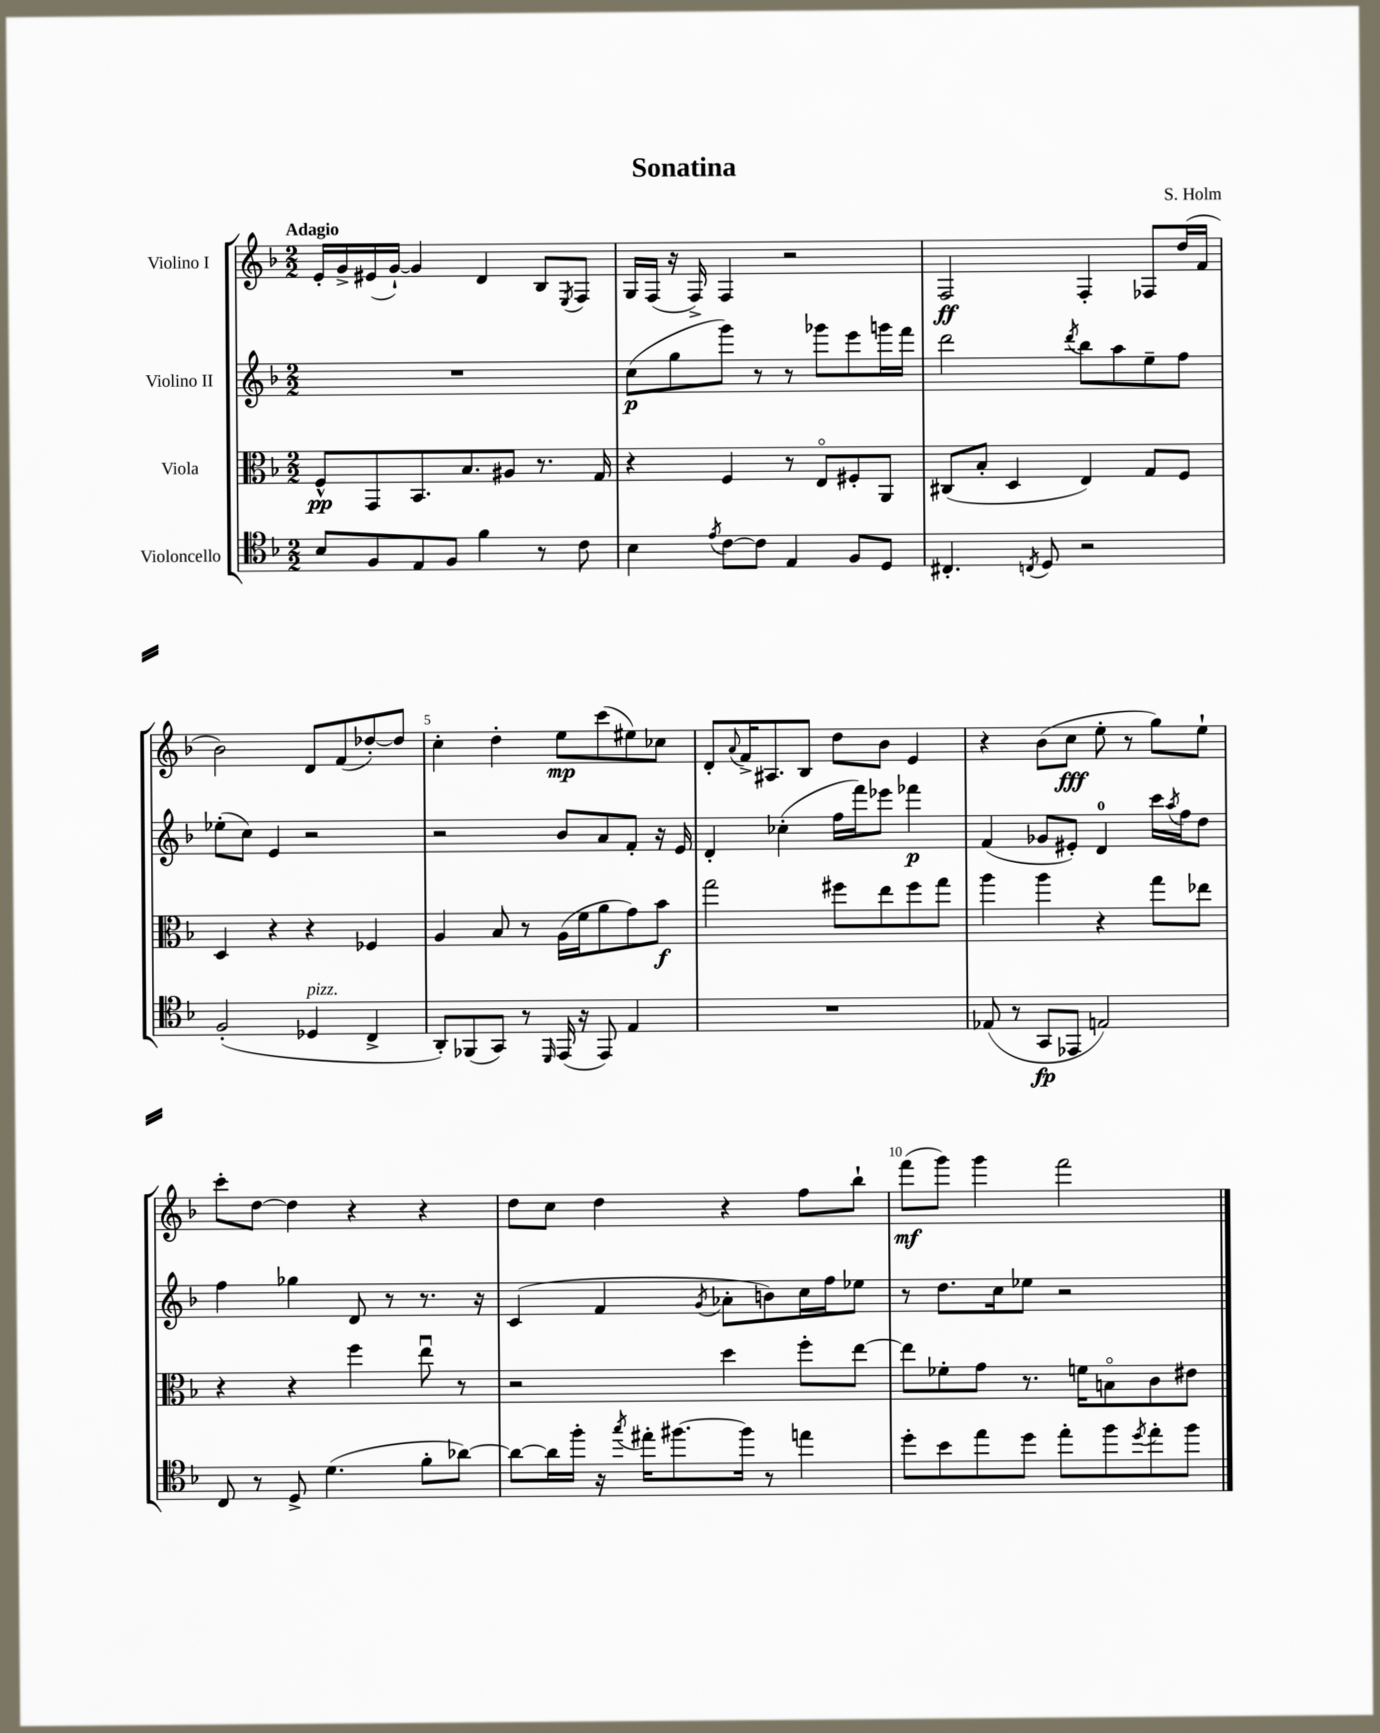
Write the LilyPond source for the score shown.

\header { title = "Sonatina" composer = "S. Holm" }
<<
\new StaffGroup <<
\new Staff = "s0" \with { instrumentName = "Violino I" } {
    \clef treble \key f \major \numericTimeSignature \time 2/2 \tempo "Adagio"
    e'16-. g'16-> eis'16( g'16~-!) g'4 d'4 bes8 \acciaccatura { e8 } f8 |
    g16 f16( r16 f16->) f4 r2 |
    f2\ff f4-. fes8 d''16( f'16 |
    bes'2) d'8 f'8( des''8~-.) des''8 |
    c''4-. d''4-. e''8\mp c'''8( eis''8) ces''8 |
    d'8-. \appoggiatura { a'8 } f'16-> ais8. bes8 d''8 bes'8 e'4 |
    r4 bes'8( c''8\fff e''8-. r8 g''8) e''8-! |
    c'''8-. d''8~ d''4 r4 r4 |
    d''8 c''8 d''4 r4 f''8 bes''8-! |
    f'''8\mf( g'''8) g'''4 f'''2 \bar "|." |
}
\new Staff = "s1" \with { instrumentName = "Violino II" } {
    \clef treble \key f \major \numericTimeSignature \time 2/2
    R1 |
    c''8\p( g''8 g'''8) r8 r8 ges'''8 e'''8 g'''16 f'''16 |
    d'''2 \acciaccatura { d'''8 } bes''8 a''8 e''8-- f''8 |
    ees''8-.( c''8) e'4 r2 |
    r2 bes'8 a'8 f'8-. r16 e'16 |
    d'4-. ces''4-.( f''16 f'''16) ees'''8 fes'''4\p |
    f'4( ges'8 eis'8-.) d'4-0 c'''16 \acciaccatura { a''8 } f''16 d''8 |
    f''4 ges''4 d'8 r8 r8. r16 |
    c'4( f'4 \acciaccatura { g'8 } aes'8-. b'8) c''16 f''16 ees''8 |
    r8 d''8. c''16 ees''8 r2 \bar "|." |
}
\new Staff = "s2" \with { instrumentName = "Viola" } {
    \clef alto \key f \major \numericTimeSignature \time 2/2
    f8-^\pp g,8 bes,8. bes8. ais8 r8. g16 |
    r4 f4 r8 e8\flageolet fis8-. a,8 |
    cis8( bes8-. d4 e4) g8 f8 |
    d4 r4 r4 fes4 |
    a4 bes8 r8 a16( f'16 a'8 g'8) bes'8\f |
    g''2 fis''8 e''8 fis''8 g''8 |
    a''4 a''4 r4 g''8 ees''8 |
    r4 r4 f''4 e''8\downbow r8 |
    r2 d''4 f''8-. e''8~ |
    e''8 fes'8-. g'8 r8. f'16 b8\flageolet c'8 eis'8 \bar "|." |
}
\new Staff = "s3" \with { instrumentName = "Violoncello" } {
    \clef tenor \key f \major \numericTimeSignature \time 2/2
    bes8 f8 e8 f8 f'4 r8 c'8 |
    bes4 \acciaccatura { e'8 } c'8~ c'8 e4 f8 d8 |
    cis4.-. \acciaccatura { c8 } d8 r2 |
    f2-.( des4^\markup { \italic "pizz." } c4-> |
    a,8-.) fes,8( g,8) r8 \grace { d,16 } e,16( r16 e,8) e4 |
    R1 |
    ees8( r8 g,8\fp ees,8 e2) |
    c8 r8 d8-> d'4.( f'8-. aes'8~) |
    aes'8~ aes'16 f''16-. r16 \acciaccatura { g''8 } eis''16-. fis''8.~ fis''16 r8 e''4 |
    d''8-. bes'8 e''8 d''8 e''8-. f''8 \acciaccatura { d''8 } e''8-. f''8 \bar "|." |
}
>>
>>
\layout { \context { \Score \override BarNumber.break-visibility = ##(#f #t #t) barNumberVisibility = #(every-nth-bar-number-visible 5) } }
